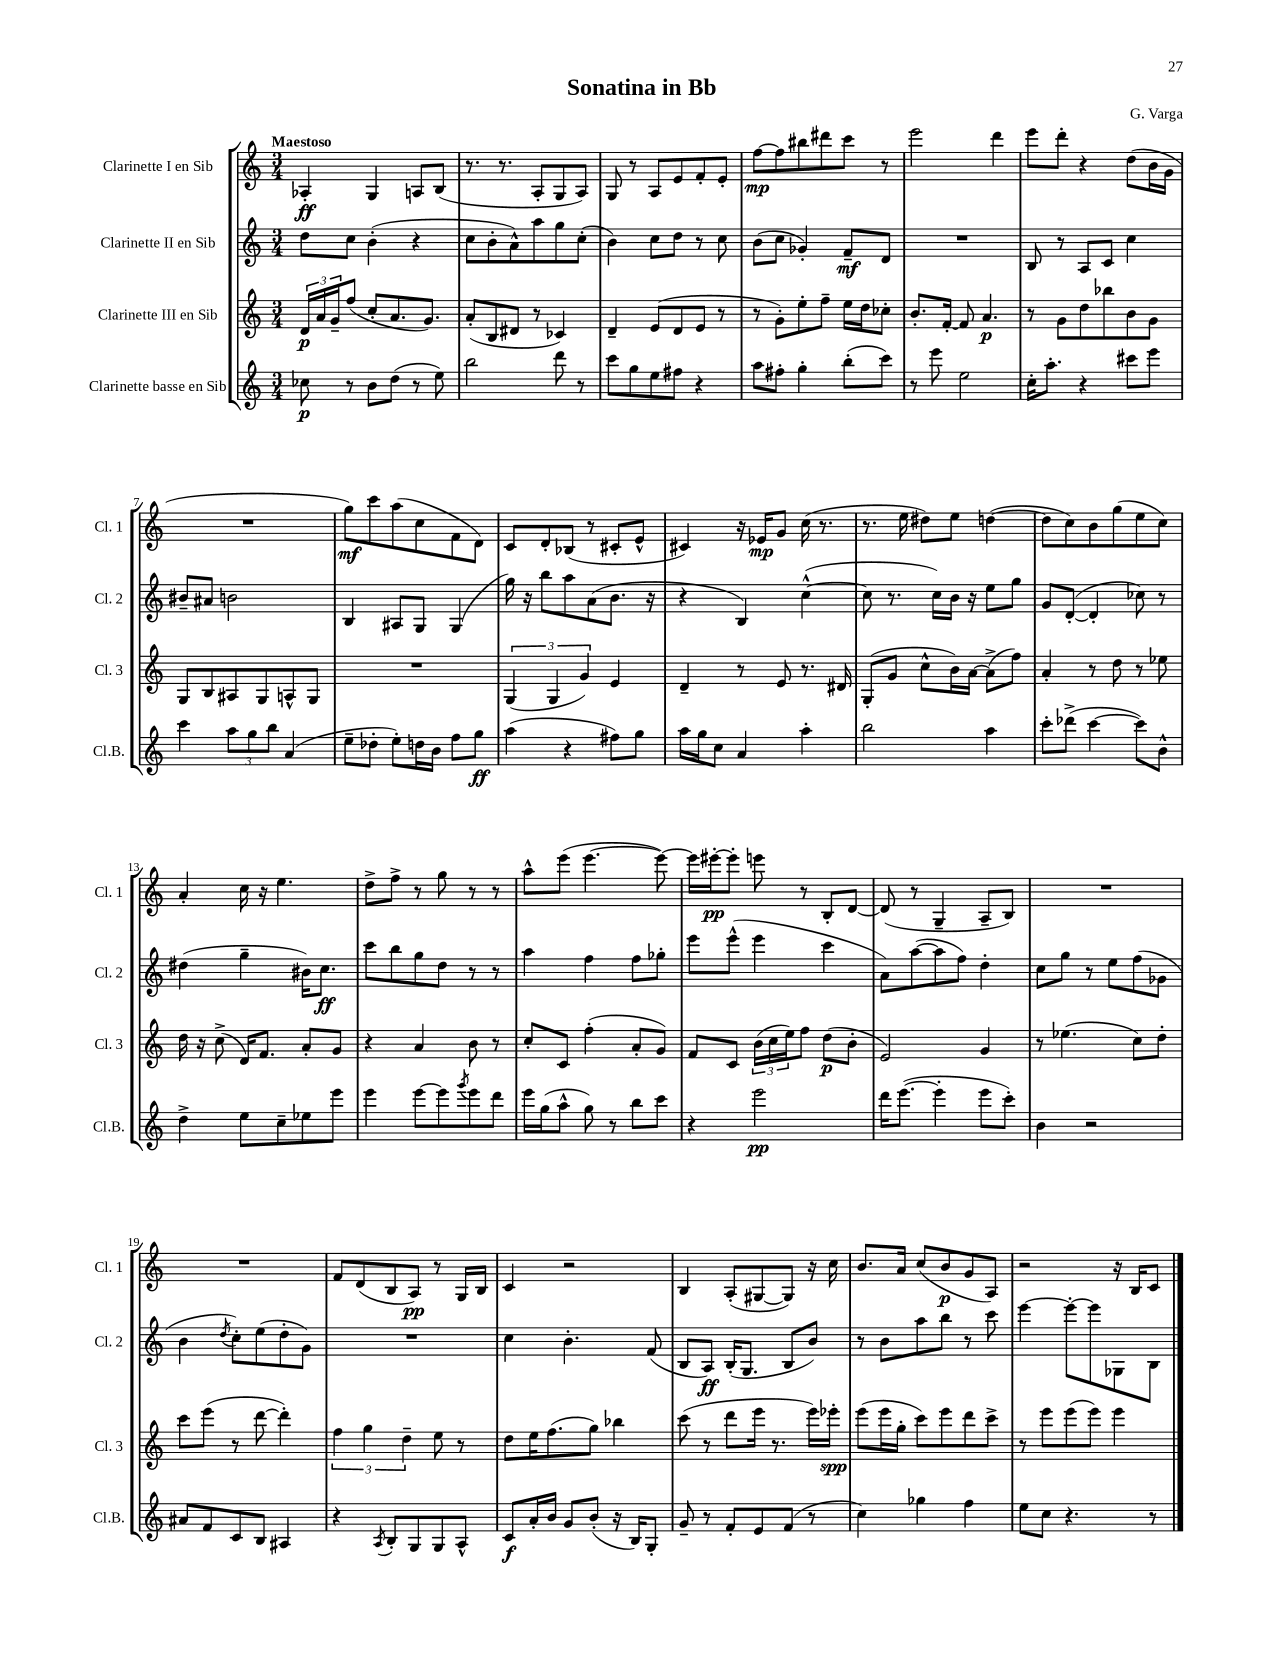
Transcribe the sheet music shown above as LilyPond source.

\header { title = "Sonatina in Bb" composer = "G. Varga" }
<<
\new StaffGroup <<
\new Staff = "s0" \with { instrumentName = "Clarinette I en Sib" shortInstrumentName = "Cl. 1" } {
    \clef treble \key c \major \numericTimeSignature \time 3/4 \tempo "Maestoso"
    aes4-.\ff g4 a8 b8( |
    r8. r8. a8-. g8 a8) |
    g8 r8 a8 e'8 f'8-. e'8-. |
    f''8~\mp f''8 bis''8 dis'''8 c'''8 r8 |
    e'''2 d'''4 |
    e'''8 d'''8-. r4 d''8( b'16 g'16 |
    R2. |
    g''8\mf) c'''8 a''8( c''8 f'8 d'8) |
    c'8 d'8-. bes8( r8 cis'8-. e'8-^ |
    cis'4) r16 ees'16\mp g'8 c''16( r8. |
    r8. e''16 dis''8) e''8 d''4~( |
    d''8 c''8) b'8 g''8( e''8 c''8) |
    a'4-. c''16 r16 e''4. |
    d''8-> f''8-> r8 g''8 r8 r8 |
    a''8-^ e'''8( e'''4.~ e'''8~) |
    e'''16 eis'''16~-.\pp eis'''8-. e'''8 r8 b8-. d'8~ |
    d'8( r8 g4-- a8-- b8) |
    R2. |
    R2. |
    f'8 d'8( b8 a8\pp) r8 g16 b16 |
    c'4 r2 |
    b4 a8-.( gis8~ gis8) r16 c''16 |
    b'8. a'16 c''8( b'8\p g'8 a8) |
    r2 r16 b16 c'8 \bar "|." |
}
\new Staff = "s1" \with { instrumentName = "Clarinette II en Sib" shortInstrumentName = "Cl. 2" } {
    \clef treble \key c \major \numericTimeSignature \time 3/4
    d''8 c''8 b'4-.( r4 |
    c''8 b'8-. a'8-^) a''8 g''8 c''8-.( |
    b'4) c''8 d''8 r8 c''8 |
    b'8( c''8 ges'4-.) f'8--\mf d'8 |
    R2. |
    b8 r8 a8 c'8 c''4 |
    bis'8-- ais'8 b'2 |
    b4 ais8 g8 g4( |
    g''16) r16 b''8 a''8 a'8( b'8. r16 |
    r4 b4) c''4~-^( |
    c''8 r8. c''16) b'16 r16 e''8 g''8 |
    g'8 d'8~-.( d'4-. ces''8) r8 |
    dis''4( g''4-- bis'16) c''8.\ff |
    c'''8 b''8 g''8 d''8 r8 r8 |
    a''4 f''4 f''8 ges''8-. |
    e'''8 e'''8-^( e'''4 c'''4 |
    a'8) a''8~( a''8 f''8) d''4-. |
    c''8 g''8 r8 e''8 f''8( ges'8 |
    b'4 \acciaccatura { d''8 } c''8-.) e''8( d''8-. g'8) |
    R2. |
    c''4 b'4.-. f'8( |
    b8 a8\ff) b16-.( g8. b8 b'8) |
    r8 b'8 a''8 b''8 r8 c'''8 |
    e'''4~ e'''8~-. e'''8 ges8 b8 \bar "|." |
}
\new Staff = "s2" \with { instrumentName = "Clarinette III en Sib" shortInstrumentName = "Cl. 3" } {
    \clef treble \key c \major \numericTimeSignature \time 3/4
    \tuplet 3/2 { d'16\p a'16 g'16-- } f''8( c''8-. a'8. g'8.) |
    a'8-.( b8 dis'8 r8 ces'4) |
    d'4-- e'8( d'8 e'8 r8 |
    r8 g'8-.) e''8-. f''8-- e''16 d''16 ces''8-. |
    b'8.-. f'16~-. f'8 a'4.\p |
    r8 g'8 d''8 bes''8 b'8 g'8 |
    g8 b8 ais8 g8 a8-^ g8 |
    R2. |
    \tuplet 3/2 { g4( g4 g'4) } e'4 |
    d'4-- r8 e'8 r8. dis'16 |
    g8-.( g'8 c''8-^ b'16) a'16~ a'8->( f''8) |
    a'4-. r8 d''8 r8 ees''8 |
    d''16 r16 c''8->( d'16) f'8. a'8-. g'8 |
    r4 a'4 b'8 r8 |
    c''8-. c'8 f''4-.( a'8-. g'8) |
    f'8 c'8 \tuplet 3/2 { b'16( c''16 e''16) } f''8 d''8\p( b'8-. |
    e'2) g'4 |
    r8 ees''4.( c''8) d''8-. |
    c'''8 e'''8( r8 d'''8~ d'''4-.) |
    \tuplet 3/2 { f''4 g''4 d''4-- } e''8 r8 |
    d''8 e''16 f''8.( g''8) bes''4 |
    c'''8( r8 d'''8 e'''16 r8. e'''16) ees'''16-.\spp |
    e'''8( e'''16 g''16-. c'''8) e'''8 d'''8 c'''8-> |
    r8 e'''8 e'''8( e'''8) e'''4 \bar "|." |
}
\new Staff = "s3" \with { instrumentName = "Clarinette basse en Sib" shortInstrumentName = "Cl.B." } {
    \clef treble \key c \major \numericTimeSignature \time 3/4
    ces''8\p r8 b'8 d''8( r8 e''8) |
    b''2 d'''8 r8 |
    c'''8 g''8 e''8 fis''8 r4 |
    a''8 fis''8-. g''4-. b''8-.( c'''8) |
    r8 e'''8 e''2 |
    c''16-. a''8.-. r4 cis'''8 e'''8 |
    c'''4 \tuplet 3/2 { a''8 g''8 b''8 } a'4( |
    e''8-- des''8-. e''8-.) d''16 b'16 f''8 g''8\ff |
    a''4( r4 fis''8) g''8 |
    a''16 g''16 c''8 a'4 a''4-. |
    b''2 a''4 |
    c'''8-. des'''8->( c'''4~ c'''8) b'8-^ |
    d''4-> e''8 c''8-- ees''8 e'''8 |
    e'''4 e'''8~ e'''8 \acciaccatura { g'''8 } e'''8 d'''8 |
    e'''16 g''16( a''8-^ g''8) r8 b''8 c'''8 |
    r4 e'''2\pp |
    d'''16 e'''8.~( e'''4-. e'''8 c'''8-.) |
    b'4 r2 |
    ais'8 f'8 c'8 b8 ais4 |
    r4 \acciaccatura { a8 } b8-. g8 g8 a8-^ |
    c'8\f a'16-. b'16 g'8 b'8-.( r16 b16) g8-. |
    g'8-- r8 f'8-. e'8 f'8( r8 |
    c''4) ges''4 f''4 |
    e''8 c''8 r4. r8 \bar "|." |
}
>>
>>
